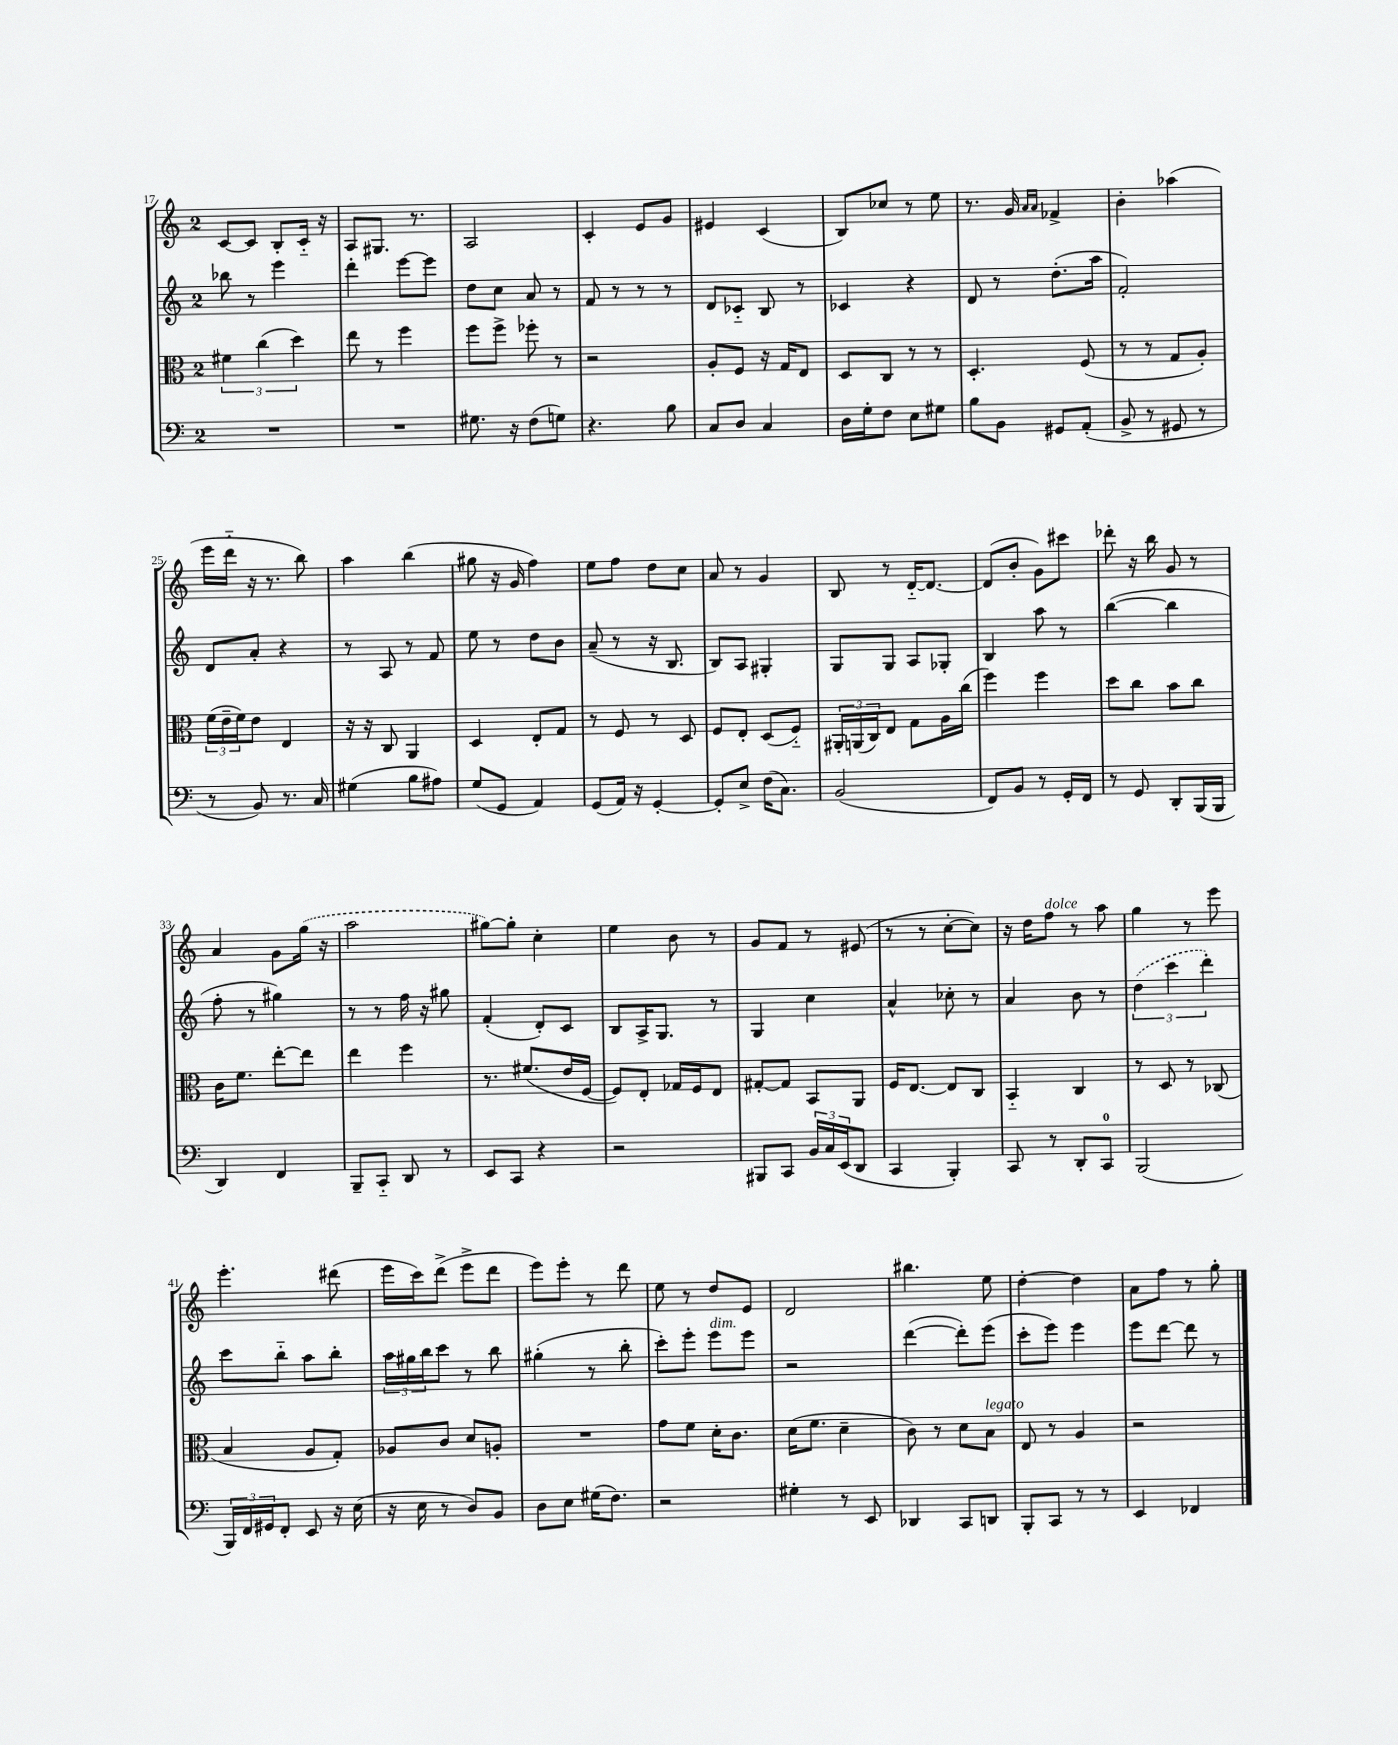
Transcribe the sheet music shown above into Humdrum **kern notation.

**kern	**kern	**kern	**kern
*part4	*part3	*part2	*part1
*staff4	*staff3	*staff2	*staff1
*clefF4	*clefC3	*clefG2	*clefG2
*k[]	*k[]	*k[]	*k[]
*M2/4	*M2/4	*M2/4	*M2/4
=17	=17	=17	=17
2r	6f#X\	8bb-X\	[8c/L
.	.	8r	8c/J]
.	(6cc\	.	.
.	.	4eee\	8B'/L
.	6dd\)	.	.
.	.	.	16c/Jk
.	.	.	16r
=18	=18	=18	=18
2r	8ee\	4ddd'\	8A/L
.	8r	.	8.G#X/J
.	4ff\	[8eee\L	.
.	.	.	8.r
.	.	8eee\J]	.
=19	=19	=19	=19
8.G#X\	8ff\L	8dd\L	2A/
.	8ff^\J	8cc\J	.
16r	.	.	.
(8F\L	8ff-X'\	8a/	.
8Gn\J)	8r	8r	.
=20	=20	=20	=20
4.r	2r	8f/	4c'/
.	.	8r	.
.	.	8r	8e/L
8B\	.	8r	8g/J
=21	=21	=21	=21
8C/L	8A'/L	8d/L	4e#X/
8D/J	8F/J	8c-X/J	.
4C/	16r	8B/	(4c/
.	16G/KL	.	.
.	8E/J	8r	.
=22	=22	=22	=22
16D\LL	8D/L	4c-X/	8B/L)
16G'\J	.	.	.
8F\J	8C/J	.	8cc-X/J
8E\L	8r	4r	8r
8G#X\J	8r	.	8ee\
=23	=23	=23	=23
8B\L	4.D'/	8d/	8.r
8BB\J	.	8r	.
.	.	.	16g/
.	.	.	16qqa/LL
.	.	.	16qqa/JJ
8GG#X/L	.	(8.dd'\L	4f-X^/
(8AA'/J	(8F/	.	.
.	.	16aa\Jk	.
=24	=24	=24	=24
8BB^/	8r	2f'/)	4b'\
8r	8r	.	.
8GG#X/	8G/L	.	(4aa-X\
8r	8A'/J)	.	.
!!LO:LB:g=z
=25	=25	=25	=25
8r	(24f\LL	8d/L	16eee\LL
.	24e~\	.	.
.	.	.	16ddd\JJ
.	24f\J)	.	.
8BB/)	8e\J	8a'/J	16r
.	.	.	8.r
8.r	4E/	4r	.
.	.	.	8bb\)
16C/	.	.	.
=26	=26	=26	=26
(4G#X\	16r	8r	4aa\
.	16r	.	.
.	8C/	8A/	.
8B\L	4AA/	8r	(4bb\
8A#X\J)	.	8f/	.
=27	=27	=27	=27
(8G/L	4D/	8ee\	8gg#X\
8GG/J	.	8r	16r
.	.	.	16g/
4AA/)	8E'/L	8dd\L	4ff\)
.	8G/J	8b\J	.
=28	=28	=28	=28
(8GG/L	8r	(8a~/	8ee\L
16AA/Jk)	8F/	8r	8ff\J
16r	.	.	.
[4GG'/	8r	16r	8dd\L
.	.	8.B/	.
.	8D/	.	8cc\J
=29	=29	=29	=29
8GG'/L]	8F/L	8B/L)	8a/
8E^/J	8E'/J	8A/J	8r
(16F\KL	(8D/L	4G#X'/	4g/
8.C\J)	.	.	.
.	8F/J)	.	.
=30	=30	=30	=30
(2BB/	24AA#X'/LL	8G/L	8B/
.	(24AAn/	.	.
.	24C/J)	.	.
.	8E/J	8G/J	8r
.	8G\L	8A/L	[16d/KL
.	.	.	8.d/J_
.	16A\L	8G-X'/J	.
.	(16cc\JJ	.	.
=31	=31	=31	=31
8FF/L)	4ff\)	4B/	(8d/L]
8BB/J	.	.	8b'/J
8r	4ff\	8aa\	8g\L)
16GG'/LL	.	8r	8ccc#X\J
16FF/JJ	.	.	.
=32	=32	=32	=32
8r	8dd\L	([4bb\	8ddd-X'\
8GG/	8cc\J	.	16r
.	.	.	16bb\
8DD'/L	8b\L	4bb\]	8g/
(16BBB/L	8cc\J	.	8r
16BBB/JJ	.	.	.
!!LO:LB:g=z
=33	=33	=33	=33
4DD/)	16c\KL	8ff'\	4a/
.	8.f\J	.	.
.	.	8r	.
4FF/	[8ee'\L	4gg#X\)	8g\L
.	8ee\J]	.	(16gg\Jk
.	.	.	16r
=34	=34	=34	=34
8BBB~/L	4ee\	8r	2aa\
8CC/J	.	8r	.
8DD/	4ff\	16ff\	.
.	.	16r	.
8r	.	8gg#X\	.
=35	=35	=35	=35
8EE/L	8.r	(4f'/	[8gg#X\L)
8CC/J	.	.	8gg#'\J]
.	(8.f#X/L	.	.
4r	.	8d'/L)	4cc'\
.	16e/L	8c/J	.
.	[16F/JJ	.	.
=36	=36	=36	=36
2r	8F/L])	8B/L	4ee\
.	8E'/J	16A^/K	.
.	.	8.G/J	.
.	16G-X/LL	.	8b\
.	16F/J	.	.
.	8E/J	8r	8r
=37	=37	=37	=37
8BBB#X/L	[8G#X'/L	4G/	8g/L
8CC/J	8G#/J]	.	8f/J
24BB/LL	8BB/L	4cc\	8r
24C/	.	.	.
(24EE/J	.	.	.
8DD/J	8AA/J	.	(8e#X/
=38	=38	=38	=38
4CC/	16F/KL	4a^^/	8r
.	[8.E/J	.	.
.	.	.	8r
4BBB'/)	8E/L]	8cc-X'\	[8cc'\L
.	8C/J	8r	8cc\J])
=39	=39	=39	=39
8CC/	4BB/	4a/	16r
.	.	.	16dd\KL
!	!	!	!LO:TX:a:i:t=dolce
8r	.	.	8ff\J
8DD'/L	4C/	8b\	8r
8CC/J	.	8r	8aa\
=40	=40	=40	=40
(2BBB/	8r	(6dd\	4gg\
.	8D/	.	.
.	.	6ccc\	.
.	8r	.	8r
.	.	6ddd'\)	.
.	(8C-X/	.	8eee\
!!LO:LB:g=z
=41	=41	=41	=41
24BBB/LL)	4B/	8ccc\L	4.eee'\
24FF/	.	.	.
24GG#X/J	.	.	.
8FF'/J	.	8bb\J	.
8EE/	8A/L	8aa\L	.
16r	8G'/J)	8bb'\J	(8ddd#X\
(16E\	.	.	.
=42	=42	=42	=42
16r	8A-X/L	24aa\LL	16eee\LL
.	.	24gg#X\	.
16E\	.	.	16ccc\J)
.	.	24bb\J	.
8r	8c/J	8ccc\J	(8ddd^\J
8D/L)	8d/L	8r	8eee^\L
8BB/J	8An'/J	8bb\	8ddd\J
=43	=43	=43	=43
8D\L	2r	(4gg#X'\	8eee\L)
8E\J	.	.	8eee'\J
(16G#X\KL	.	8r	8r
8.F\J)	.	.	.
.	.	8bb'\	8ddd\
=44	=44	=44	=44
2r	8g\L	8ccc'\L)	8ee\
.	8f\J	8eee'\J	8r
!	!	!LO:TX:a:i:t=dim.	!
.	16d'\KL	8eee\L	8dd/L
.	8.c\J	.	.
.	.	8eee\J	8e/J
=45	=45	=45	=45
4G#X'\	(16d\KL	2r	2d/
.	8.f\J	.	.
8r	4d~\	.	.
8EE/	.	.	.
=46	=46	=46	=46
4DD-X/	8c\)	([4ddd\	4.bb#X\
.	8r	.	.
8CC/L	8d\L	8ddd'\L])	.
!	!LO:TX:a:i:t=legato	!	!
8DDn/J	8B\J	(8eee\J	8ee\
=47	=47	=47	=47
8BBB'/L	8E/	8ccc'\L	[4dd'\
8CC/J	8r	8eee\J)	.
8r	4A/	4eee\	4dd\]
8r	.	.	.
=48	=48	=48	=48
4EE/	2r	8eee\L	8a\L
.	.	[8ddd\J	8ff\J
4FF-X/	.	8ddd\]	8r
.	.	8r	8gg'\
==	==	==	==
*-	*-	*-	*-
